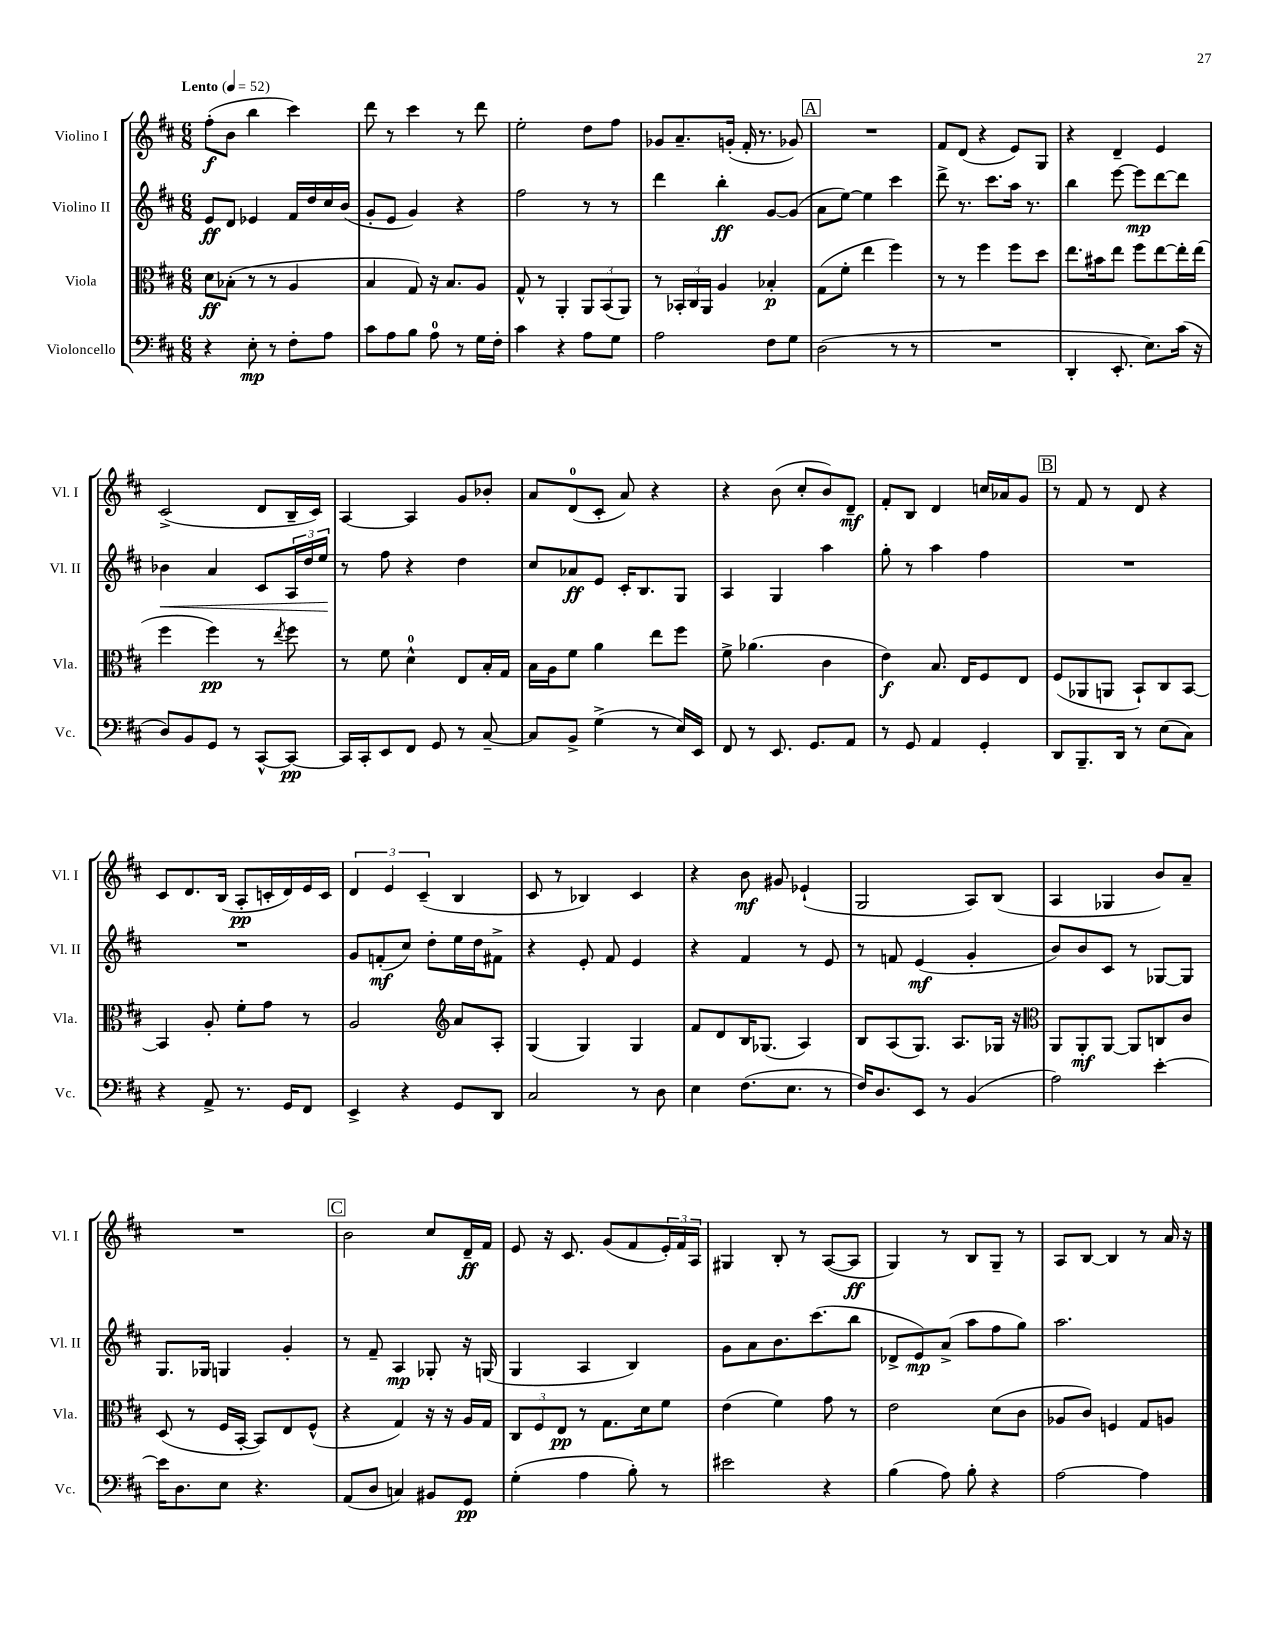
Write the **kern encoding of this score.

**kern	**dynam	**kern	**dynam	**kern	**dynam	**kern	**dynam
*part4	*part4	*part3	*part3	*part2	*part2	*part1	*part1
*staff4	*staff4	*staff3	*staff3	*staff2	*staff2	*staff1	*staff1
*I"Violoncello	*	*I"Viola	*	*I"Violino II	*	*I"Violino I	*
*I'Vc.	*	*I'Vla.	*	*I'Vl. II	*	*I'Vl. I	*
*clefF4	*	*clefC3	*	*clefG2	*	*clefG2	*
*k[f#c#]	*	*k[f#c#]	*	*k[f#c#]	*	*k[f#c#]	*
*M6/8	*	*M6/8	*	*M6/8	*	*M6/8	*
*MM52	*	*MM52	*	*MM52	*	*MM52	*
=1	=1	=1	=1	=1	=1	=1	=1
!	!	!	!	!	!	!LO:TX:a:B:t=Lento	!
4r	.	8d\L	ff	8e/L	ff	(8ff#'\L	f
.	.	(8B-X'\J	.	8d/J	.	8b\J	.
8E'\	mp	8r	.	4e-X/	.	4bb\	.
8r	.	8r	.	.	.	.	.
8F#'\L	.	4A/	.	16f#/LL	.	4ccc#\)	.
.	.	.	.	16dd/	.	.	.
8A\J	.	.	.	16cc#/	.	.	.
.	.	.	.	(16b/JJ	.	.	.
=2	=2	=2	=2	=2	=2	=2	=2
8c#\L	.	4B/	.	8g'/L	.	8ddd\	.
8A\	.	.	.	8e/J	.	8r	.
8B\J	.	8G/)	.	4g/)	.	4ccc#\	.
8A\	.	16r	.	.	.	.	.
.	.	8.B/L	.	.	.	.	.
8r	.	.	.	4r	.	8r	.
16G\LL	.	8A/J	.	.	.	8ddd\	.
16F#'\JJ	.	.	.	.	.	.	.
=3	=3	=3	=3	=3	=3	=3	=3
4c#\	.	8G^^/	.	2ff#\	.	2ee'\	.
.	.	8r	.	.	.	.	.
4r	.	4AA'/	.	.	.	.	.
8A\L	.	12AA/L	.	8r	.	8dd\L	.
.	.	(12BB/	.	.	.	.	.
8G\J	.	.	.	8r	.	8ff#\J	.
.	.	12AA/J)	.	.	.	.	.
=4	=4	=4	=4	=4	=4	=4	=4
2A\	.	8r	.	4ddd\	.	8g-X/L	.
.	.	24BB-X'/LL	.	.	.	8.a~/	.
.	.	24C#/	.	.	.	.	.
.	.	24AA/JJ	.	.	.	.	.
.	.	4A/	.	4bb'\	ff	.	.
.	.	.	.	.	.	(16gn'/Jk	.
.	.	.	.	.	.	16f#'/	.
.	.	.	.	.	.	8.r	.
8F#\L	.	4B-X'/	p	[8g/L	.	.	.
8G\J	.	.	.	(8g/J]	.	8g-X/)	.
!!LO:REH:place=s1:t=A
=5	=5	=5	=5	=5	=5	=5	=5
(2D\	.	(8G\L	.	8a\L	.	2.r	.
.	.	8f#'\J	.	[8ee\J)	.	.	.
.	.	4ee\	.	4ee\]	.	.	.
8r	.	4ff#\)	.	4ccc#\	.	.	.
8r	.	.	.	.	.	.	.
=6	=6	=6	=6	=6	=6	=6	=6
2.r	.	8r	.	8ddd^\	.	8f#/L	.
.	.	8r	.	8.r	.	(8d/J	.
.	.	4ff#\	.	.	.	4r	.
.	.	.	.	8.ccc#\L	.	.	.
.	.	8ff#\L	.	16aa\Jk	.	8e/L)	.
.	.	.	.	8.r	.	.	.
.	.	8dd\J	.	.	.	8G/J	.
=7	=7	=7	=7	=7	=7	=7	=7
4DD'/	.	8.ee\L	.	4bb\	.	4r	.
.	.	16b#X\k	.	.	.	.	.
8.EE'/	.	8ee\J	.	[8eee\	.	4d~/	.
.	.	8ff#\L	.	8eee\L]	mp	.	.
8.E\L)	.	.	.	.	.	.	.
.	.	[8ee\	.	[8ddd\	.	4e/	.
(16c#\Jk	.	16ee'\L]	.	8ddd\J]	.	.	.
16r	.	(16ee\JJ	.	.	.	.	.
!!LO:LB:g=z
=8	=8	=8	=8	=8	=8	=8	=8
!	!	!	!	!	!LO:HP:b	!	!
8D/L)	.	4ff#\	.	4b-X\	<	(2c#^/	.
8BB/	.	.	.	.	.	.	.
8GG/J	.	4ff#\)	pp	4a/	.	.	.
8r	.	.	.	.	.	.	.
[8CC#^^/L	.	8r	.	8c#/L	.	8d/L	.
.	.	8qee/	.	.	.	.	.
8CC#/J_	pp	8ff#\	.	24A/L	.	16B~/L	.
.	.	.	.	24dd/	.	.	.
.	.	.	.	.	.	16c#/JJ)	.
.	.	.	.	24ee/JJ	.	.	.
.	.	.	.	.	[	.	.
=9	=9	=9	=9	=9	=9	=9	=9
16CC#/LL]	.	8r	.	8r	.	[4A/	.
16CC#'/J	.	.	.	.	.	.	.
8EE/	.	8f#\	.	8ff#\	.	.	.
8FF#/J	.	4d^^\	.	4r	.	4A/]	.
8GG/	.	.	.	.	.	.	.
8r	.	8E/L	.	4dd\	.	8g/L	.
[8C#~/	.	16B'/L	.	.	.	8b-X'/J	.
.	.	16G/JJ	.	.	.	.	.
=10	=10	=10	=10	=10	=10	=10	=10
8C#/L]	.	16B\LL	.	8cc#/L	.	8a/L	.
.	.	16A\J	.	.	.	.	.
8BB^/J	.	8f#\J	.	8a-X/	ff	(8d/	.
(4G^\	.	4a\	.	8e/J	.	8c#'/J	.
.	.	.	.	16c#'/KL	.	8a/)	.
.	.	.	.	8.B/	.	.	.
8r	.	8ee\L	.	.	.	4r	.
16E/LL)	.	8ff#\J	.	8G/J	.	.	.
16EE/JJ	.	.	.	.	.	.	.
=11	=11	=11	=11	=11	=11	=11	=11
8FF#/	.	8f#^\	.	4A/	.	4r	.
8r	.	(4.a-X\	.	.	.	.	.
8.EE/	.	.	.	4G/	.	(8b\	.
.	.	.	.	.	.	8cc#'/L	.
8.GG/L	.	.	.	.	.	.	.
.	.	4c#\	.	4aa\	.	8b/)	.
8AA/J	.	.	.	.	.	8d~/J	mf
=12	=12	=12	=12	=12	=12	=12	=12
8r	.	4e\)	f	8gg'\	.	8f#'/L	.
8GG/	.	.	.	8r	.	8B/J	.
4AA/	.	8.B/	.	4aa\	.	4d/	.
.	.	16E/KL	.	.	.	.	.
4GG'/	.	8F#/	.	4ff#\	.	16ccn/LL	.
.	.	.	.	.	.	16a-X/J	.
.	.	8E/J	.	.	.	8g/J	.
!!LO:REH:place=s1:t=B
=13	=13	=13	=13	=13	=13	=13	=13
8DD/L	.	(8F#/L	.	2.r	.	8r	.
8.BBB~/	.	8AA-X/	.	.	.	8f#/	.
.	.	8AAn/J	.	.	.	8r	.
16DD/Jk	.	.	.	.	.	.	.
8r	.	8BB`/L)	.	.	.	8d/	.
(8E\L	.	8C#/	.	.	.	4r	.
8C#\J)	.	[8BB/J	.	.	.	.	.
!!LO:LB:g=z
=14	=14	=14	=14	=14	=14	=14	=14
4r	.	4BB/]	.	2.r	.	8c#/L	.
.	.	.	.	.	.	8.d/	.
8AA^/	.	8A'/	.	.	.	.	.
.	.	.	.	.	.	(16B/Jk	.
8.r	.	8f#'\L	.	.	.	8A'/L	pp
.	.	8g\J	.	.	.	16cn'/L	.
16GG/KL	.	.	.	.	.	16d/)	.
8FF#/J	.	8r	.	.	.	16e/	.
.	.	.	.	.	.	16c/JJ	.
=15	=15	=15	=15	=15	=15	=15	=15
4EE^/	.	2A/	.	8g/L	.	6d/	.
.	.	.	.	(8fn'/	mf	.	.
.	.	.	.	.	.	6e/	.
4r	.	.	.	8cc#/J)	.	.	.
.	.	.	.	.	.	(6c#~/	.
.	.	.	.	8dd'\L	.	.	.
*	*	*clefG2	*	*	*	*	*
8GG/L	.	8a/L	.	16ee\L	.	4B/	.
.	.	.	.	16dd\J	.	.	.
8DD/J	.	8A'/J	.	8f#X^\J	.	.	.
=16	=16	=16	=16	=16	=16	=16	=16
2C#/	.	(4G/	.	4r	.	8c#/	.
.	.	.	.	.	.	8r	.
.	.	4G/)	.	8e'/	.	4B-X/)	.
.	.	.	.	8f#/	.	.	.
8r	.	4G/	.	4e/	.	4c#/	.
8D\	.	.	.	.	.	.	.
=17	=17	=17	=17	=17	=17	=17	=17
4E\	.	8f#/L	.	4r	.	4r	.
.	.	8d/	.	.	.	.	.
(8.F#\L	.	16B/K	.	4f#/	.	8b\	mf
.	.	(8.G-X/J	.	.	.	.	.
.	.	.	.	.	.	8g#X/	.
8.E\J	.	.	.	.	.	.	.
.	.	4A/)	.	8r	.	(4e-X`/	.
8r	.	.	.	8e/	.	.	.
=18	=18	=18	=18	=18	=18	=18	=18
16F#/KL)	.	8B/L	.	8r	.	2G/	.
8.D/	.	.	.	.	.	.	.
.	.	(8A/	.	8fn/	.	.	.
8EE/J	.	8.G/J)	.	(4e/	mf	.	.
8r	.	.	.	.	.	.	.
.	.	8.A/L	.	.	.	.	.
(4BB/	.	.	.	4g'/	.	8A/L)	.
.	.	16G-X/Jk	.	.	.	(8B/J	.
.	.	16r	.	.	.	.	.
=19	=19	=19	=19	=19	=19	=19	=19
*	*	*clefC3	*	*	*	*	*
2A\)	.	8AA/L	.	8b/L)	.	4A/	.
.	.	8AA'/	mf	8b/	.	.	.
.	.	[8AA/J	.	8c#/J	.	4G-X/	.
.	.	8AA/L]	.	8r	.	.	.
[4e'\	.	8Cn/	.	[8G-X/L	.	8b/L)	.
.	.	8c#/J	.	8G-/J]	.	8a~/J	.
!!LO:LB:g=z
=20	=20	=20	=20	=20	=20	=20	=20
16e\KL]	.	(8D/	.	8.G/L	.	2.r	.
8.D\	.	.	.	.	.	.	.
.	.	8r	.	.	.	.	.
.	.	.	.	16G-X/Jk	.	.	.
8E\J	.	16F#/LL	.	4Gn/	.	.	.
.	.	[16BB'/JJ	.	.	.	.	.
4.r	.	8BB/L])	.	.	.	.	.
.	.	8E/	.	4g'/	.	.	.
.	.	(8F#^^/J	.	.	.	.	.
!!LO:REH:place=s1:t=C
=21	=21	=21	=21	=21	=21	=21	=21
(8AA/L	.	4r	.	8r	.	2b\	.
8D/J	.	.	.	8f#~/	.	.	.
4Cn/)	.	4G/)	.	4A/	mp	.	.
8BB#X/L	.	16r	.	8G-X'/	.	8cc#/L	.
.	.	16r	.	.	.	.	.
8GG/J	pp	16A/LL	.	16r	.	16d~/L	ff
.	.	16G/JJ	.	(16Gn/	.	16f#/JJ	.
=22	=22	=22	=22	=22	=22	=22	=22
(4G'\	.	12C#/L	.	4G/	.	8e/	.
.	.	12F#/	.	.	.	.	.
.	.	.	.	.	.	16r	.
.	.	12E/J	pp	.	.	.	.
.	.	.	.	.	.	8.c#/	.
4A\	.	8r	.	4A/	.	.	.
.	.	8.G\L	.	.	.	(8g/L	.
8B'\)	.	.	.	4B/)	.	8f#/	.
.	.	16d\k	.	.	.	.	.
8r	.	8f#\J	.	.	.	24e'/L)	.
.	.	.	.	.	.	24f#/	.
.	.	.	.	.	.	24A/JJ	.
=23	=23	=23	=23	=23	=23	=23	=23
2e#X\	.	(4e\	.	8g\L	.	4G#X/	.
.	.	.	.	8a\	.	.	.
.	.	4f#\)	.	8.b\	.	8B'/	.
.	.	.	.	.	.	8r	.
.	.	.	.	(8.ccc#\	.	.	.
4r	.	8g\	.	.	.	([8A/L	.
.	.	8r	.	8bb\J	.	8A/J]	ff
=24	=24	=24	=24	=24	=24	=24	=24
(4B\	.	2e\	.	8d-X^/L	.	4G/)	.
.	.	.	.	8e/)	mp	.	.
8A\)	.	.	.	(8a^/J	.	8r	.
8B'\	.	.	.	8aa\L	.	8B/L	.
4r	.	(8d\L	.	8ff#\	.	8G~/J	.
.	.	8c#\J	.	8gg\J)	.	8r	.
=25	=25	=25	=25	=25	=25	=25	=25
[2A\	.	8A-X/L	.	2.aa\	.	8A/L	.
.	.	8c#/J)	.	.	.	[8B/J	.
.	.	4Fn/	.	.	.	4B/]	.
4A\]	.	8G/L	.	.	.	8r	.
.	.	8An/J	.	.	.	16a/	.
.	.	.	.	.	.	16r	.
==	==	==	==	==	==	==	==
*-	*-	*-	*-	*-	*-	*-	*-
